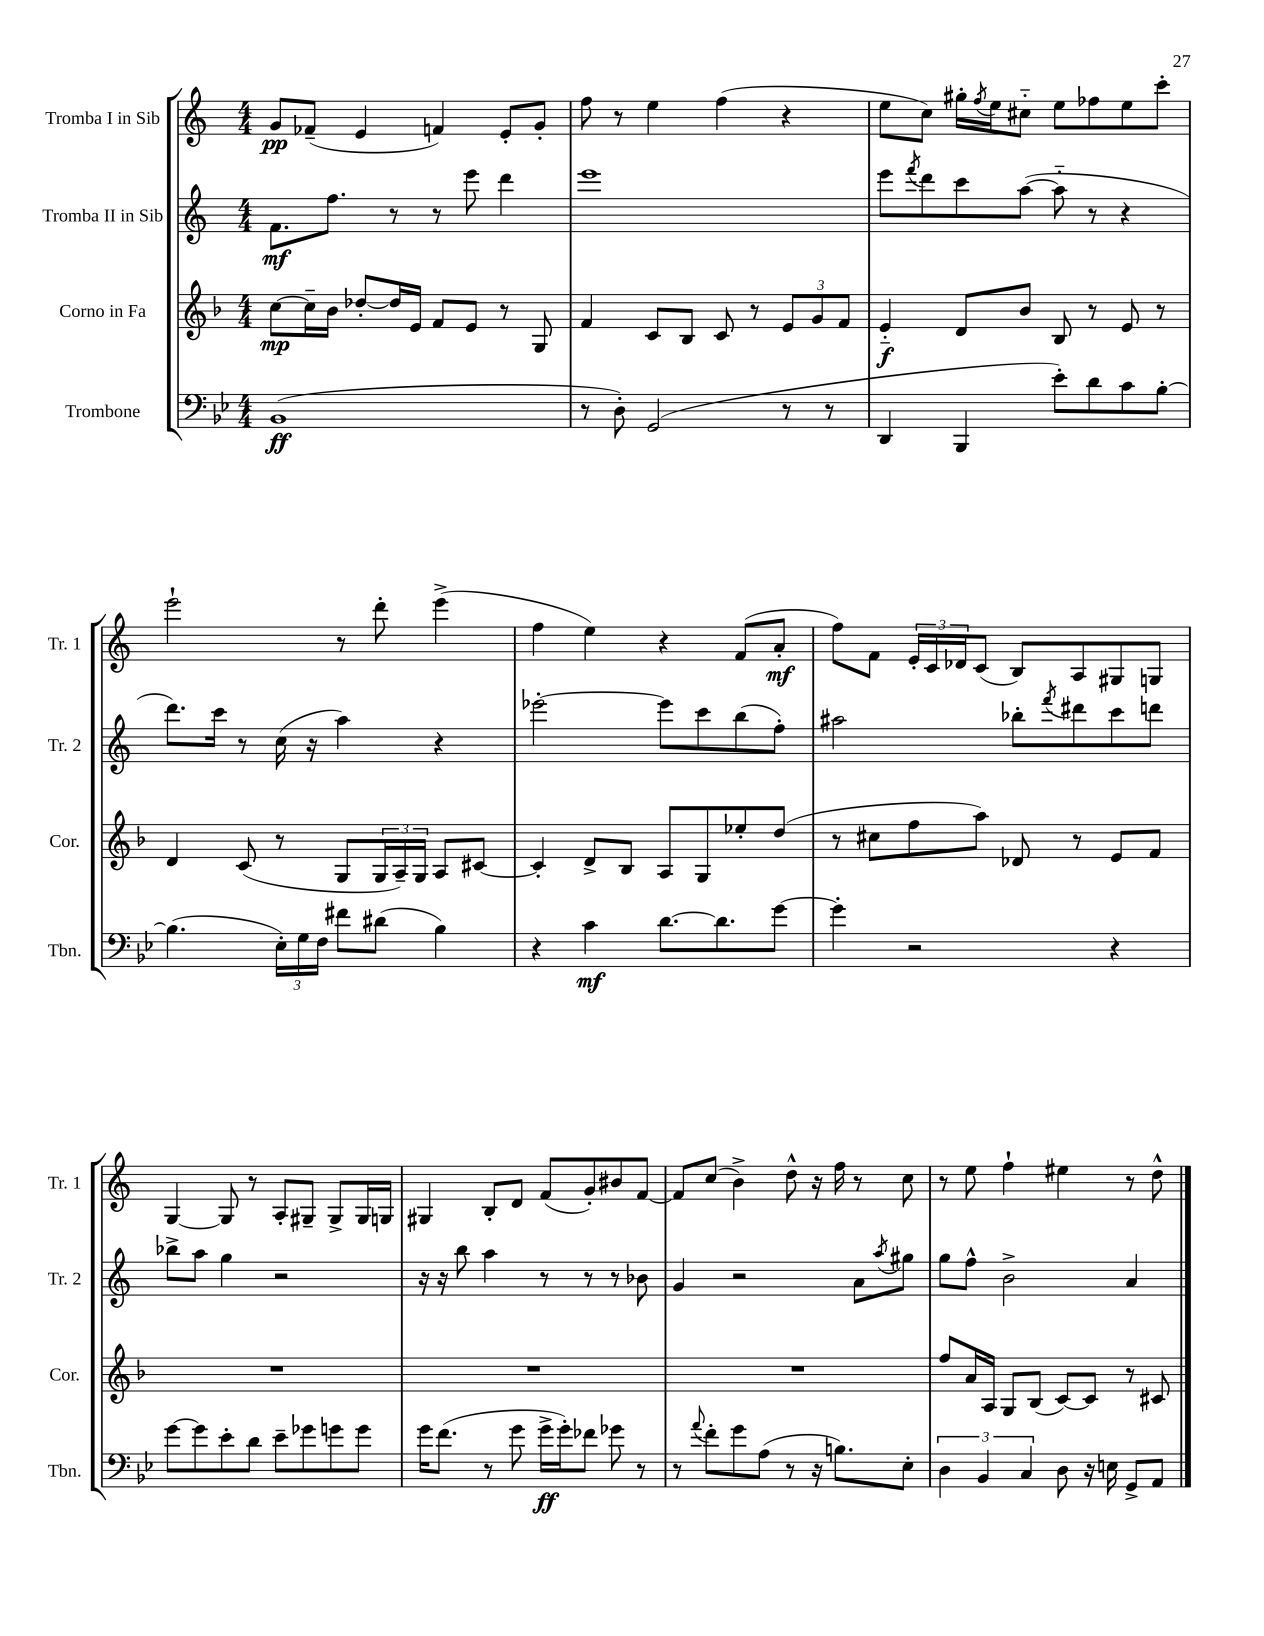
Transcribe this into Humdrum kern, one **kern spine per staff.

**kern	**dynam	**kern	**dynam	**kern	**dynam	**kern	**dynam
*part4	*part4	*part3	*part3	*part2	*part2	*part1	*part1
*staff4	*staff4	*staff3	*staff3	*staff2	*staff2	*staff1	*staff1
*I"Trombone	*	*I"Corno in Fa	*	*I"Tromba II in Sib	*	*I"Tromba I in Sib	*
*I'Tbn.	*	*I'Cor.	*	*I'Tr. 2	*	*I'Tr. 1	*
*clefF4	*	*clefG2	*	*clefG2	*	*clefG2	*
*k[b-e-]	*	*k[b-]	*	*k[]	*	*k[]	*
*M4/4	*	*M4/4	*	*M4/4	*	*M4/4	*
=1	=1	=1	=1	=1	=1	=1	=1
(1BB-	ff	[8cc\L	mp	8.f\L	mf	8g/L	pp
.	.	16cc~\L]	.	.	.	(8f-X~/J	.
.	.	16b-\JJ	.	8.ff\J	.	.	.
.	.	[8dd-X'/L	.	.	.	4e/	.
.	.	16dd-/L]	.	8r	.	.	.
.	.	16e/JJ	.	.	.	.	.
.	.	8f/L	.	8r	.	4fn/)	.
.	.	8e/J	.	8eee\	.	.	.
.	.	8r	.	4ddd\	.	8e'/L	.
.	.	8G/	.	.	.	8g'/J	.
=2	=2	=2	=2	=2	=2	=2	=2
8r	.	4f/	.	1eee	.	8ff\	.
8D'\)	.	.	.	.	.	8r	.
(2GG/	.	8c/L	.	.	.	4ee\	.
.	.	8B-/J	.	.	.	.	.
.	.	8c/	.	.	.	(4ff\	.
.	.	8r	.	.	.	.	.
8r	.	12e/L	.	.	.	4r	.
.	.	12g/	.	.	.	.	.
8r	.	.	.	.	.	.	.
.	.	12f/J	.	.	.	.	.
=3	=3	=3	=3	=3	=3	=3	=3
4DD/	.	4e/	f	8eee\L	.	8ee\L	.
.	.	.	.	8qfff/	.	.	.
.	.	.	.	8ddd\	.	8cc\J)	.
4BBB-/	.	8d/L	.	8ccc\	.	16gg#X'\LL	.
.	.	.	.	.	.	8qff/	.
.	.	.	.	.	.	16ee\J	.
.	.	8b-/J	.	([8aa\J	.	8cc#X\J	.
8e-'\L)	.	8B-/	.	8aa\]	.	8ee\L	.
8d\	.	8r	.	8r	.	8ff-X\	.
8c\	.	8e/	.	4r	.	8ee\	.
[8B-'\J	.	8r	.	.	.	8ccc'\J	.
!!LO:LB:g=z
=4	=4	=4	=4	=4	=4	=4	=4
(4.B-\]	.	4d/	.	8.ddd\L)	.	2eee`\	.
.	.	.	.	16ccc\Jk	.	.	.
.	.	(8c/	.	8r	.	.	.
24E-'\LL)	.	8r	.	(16cc\	.	.	.
24G\	.	.	.	.	.	.	.
.	.	.	.	16r	.	.	.
24F\JJ	.	.	.	.	.	.	.
8f#X\L	.	8G/L	.	4aa\)	.	8r	.
(8d#X\J	.	24G/L	.	.	.	8ddd'\	.
.	.	24A~/)	.	.	.	.	.
.	.	24G/JJ	.	.	.	.	.
4B-\)	.	8A/L	.	4r	.	(4eee^\	.
.	.	[8c#X/J	.	.	.	.	.
=5	=5	=5	=5	=5	=5	=5	=5
4r	.	4c#'/]	.	[2eee-X'\	.	4ff\	.
4c\	mf	8d^/L	.	.	.	4ee\)	.
.	.	8B-/J	.	.	.	.	.
[8.d\L	.	8A/L	.	8eee-\L]	.	4r	.
.	.	8G/	.	8ccc\	.	.	.
8.d\]	.	.	.	.	.	.	.
.	.	8ee-X'/	.	(8bb\	.	(8f/L	.
[8g\J	.	(8dd/J	.	8ff'\J)	.	8a'/J	mf
=6	=6	=6	=6	=6	=6	=6	=6
4g'\]	.	8r	.	2aa#X\	.	8ff\L)	.
.	.	8cc#X\L	.	.	.	8f\J	.
2r	.	8ff\	.	.	.	24e'/LL	.
.	.	.	.	.	.	24c/	.
.	.	.	.	.	.	24d-X/J	.
.	.	8aa\J)	.	.	.	(8c/J	.
.	.	8d-X/	.	8bb-X'\L	.	8B/L)	.
.	.	.	.	8qfff/	.	.	.
.	.	8r	.	8ddd#X\	.	8A/	.
4r	.	8e/L	.	8ccc\	.	8G#X/	.
.	.	8f/J	.	8dddn\J	.	8Gn/J	.
!!LO:LB:g=z
=7	=7	=7	=7	=7	=7	=7	=7
[8g\L	.	1r	.	8bb-X^\L	.	[4G/	.
8g\]	.	.	.	8aa\J	.	.	.
8e-'\	.	.	.	4gg\	.	8G/]	.
8d\J	.	.	.	.	.	8r	.
8e-~\L	.	.	.	2r	.	8A'/L	.
8g-X\	.	.	.	.	.	8G#X~/J	.
8gn\	.	.	.	.	.	8G#^/L	.
8g\J	.	.	.	.	.	16G#/L	.
.	.	.	.	.	.	16Gn/JJ	.
=8	=8	=8	=8	=8	=8	=8	=8
16g\KL	.	1r	.	16r	.	4G#X/	.
(8.f\J	.	.	.	16r	.	.	.
.	.	.	.	8bb\	.	.	.
8r	.	.	.	4aa\	.	8B'/L	.
8g\	.	.	.	.	.	8d/J	.
16g^\LL	ff	.	.	8r	.	(8f/L	.
16g'\J)	.	.	.	.	.	.	.
8f-X\J	.	.	.	8r	.	8g'/)	.
8g-X\	.	.	.	8r	.	8b#X/	.
8r	.	.	.	8b-X\	.	[8f/J	.
=9	=9	=9	=9	=9	=9	=9	=9
8r	.	1r	.	4g/	.	8f/L]	.
8qqa/	.	.	.	.	.	.	.
8f'\L	.	.	.	.	.	(8cc/J	.
8g\	.	.	.	2r	.	4b^\)	.
(8A\J	.	.	.	.	.	.	.
8r	.	.	.	.	.	8dd^^\	.
16r	.	.	.	.	.	16r	.
8.Bn\L)	.	.	.	.	.	16ff\	.
.	.	.	.	8a\L	.	8r	.
.	.	.	.	8qaa/	.	.	.
8E-'\J	.	.	.	8gg#X\J	.	8cc\	.
=10	=10	=10	=10	=10	=10	=10	=10
6D\	.	8ff/L	.	8gg\L	.	8r	.
.	.	16a/L	.	8ff^^\J	.	8ee\	.
6BB-/	.	.	.	.	.	.	.
.	.	16A/JJ	.	.	.	.	.
.	.	8G/L	.	2b^\	.	4ff`\	.
6C/	.	.	.	.	.	.	.
.	.	(8B-/J	.	.	.	.	.
8D\	.	[8c/L)	.	.	.	4ee#X\	.
16r	.	8c/J]	.	.	.	.	.
16En\	.	.	.	.	.	.	.
8GG^/L	.	8r	.	4a/	.	8r	.
8AA/J	.	8c#X/	.	.	.	8dd^^\	.
==	==	==	==	==	==	==	==
*-	*-	*-	*-	*-	*-	*-	*-
